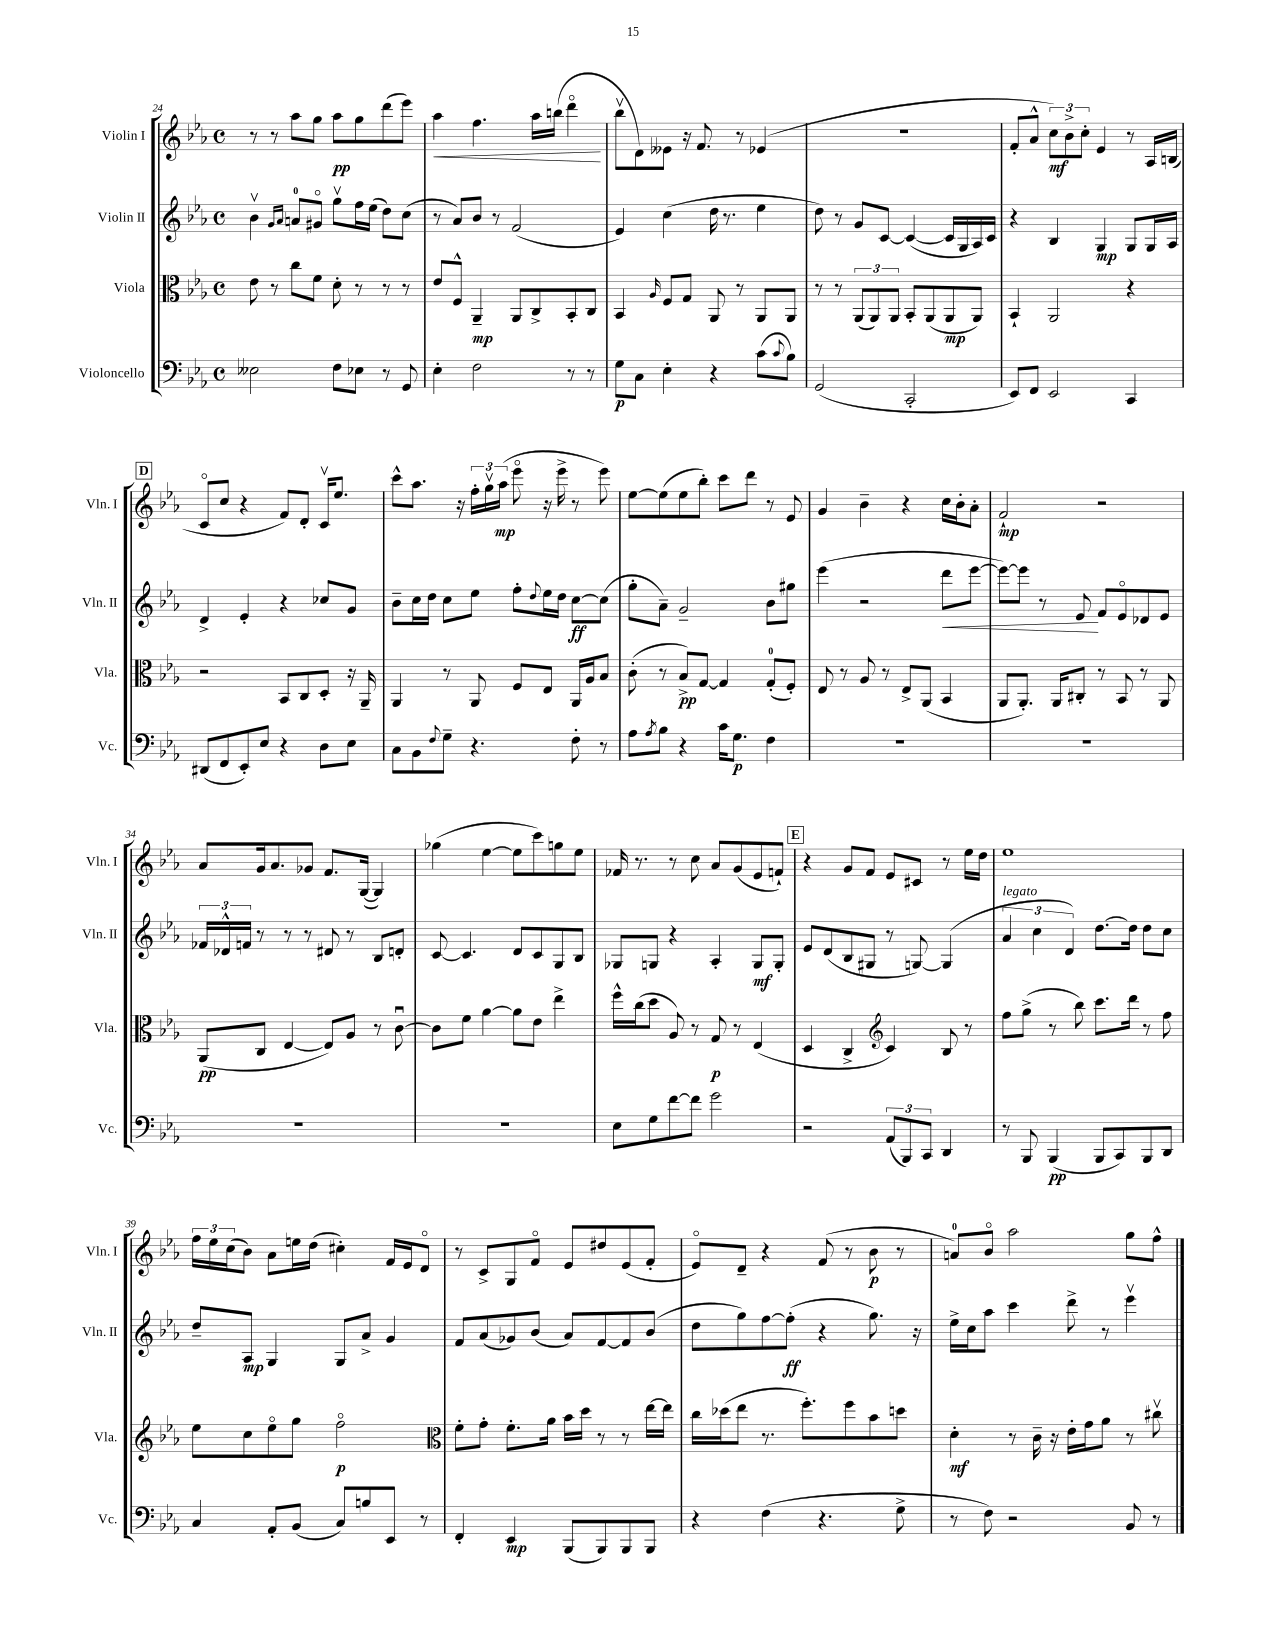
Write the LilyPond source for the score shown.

<<
\new StaffGroup <<
\new Staff = "s0" \with { instrumentName = "Violin I" shortInstrumentName = "Vln. I" } {
    \clef treble \key ees \major \defaultTimeSignature \time 4/4
    r8 r8 aes''8 g''8 aes''8\pp g''8 d'''8( ees'''8) |
    aes''4\< f''4. aes''16 b''16( d'''4\flageolet\! |
    bes''8\upbow d'8) eeses'8 r16 f'8. r8 ees'4( |
    R1 |
    f'8-. aes'8-^ \tuplet 3/2 { c''8\mf) bes'8-> c''8-. } ees'4 r8 aes16 b16( |
    \mark \markup { \box "D" } c'8\flageolet c''8 r4 f'8) d'8-. c'16\upbow ees''8. |
    c'''8-^ aes''8. r16 \tuplet 3/2 { f''16-. g''16\upbow aes''16\mp( } ees'''8\flageolet r16 ees'''16-> r8 ees'''8) |
    ees''8~ ees''8( ees''8 bes''8-.) c'''8 d'''8 r8 ees'8 |
    g'4 bes'4-- r4 c''16 bes'16-. aes'8-. |
    f'2-!\mp r2 |
    aes'8 g'16 aes'8. ges'8 f'8. g16~( g4) |
    ges''4( ees''4~ ees''8 c'''8) g''8 ees''8 |
    fes'16 r8. r8 c''8 aes'8 g'8( ees'8 f'8-!) |
    \mark \markup { \box "E" } r4 g'8 f'8 ees'8 cis'8 r8 ees''16 d''16 |
    ees''1 |
    \tuplet 3/2 { f''16 ees''16 c''16( } bes'8) aes'8 e''16 d''16( cis''4-.) f'16 ees'16 d'8\flageolet |
    r8 c'8-> g8 f'8\flageolet ees'8 dis''8 ees'8( f'8-. |
    ees'8\flageolet) d'8-- r4 f'8( r8 bes'8\p r8 |
    a'8-0) bes'8\flageolet aes''2 g''8 f''8-^ \bar "|." |
}
\new Staff = "s1" \with { instrumentName = "Violin II" shortInstrumentName = "Vln. II" } {
    \clef treble \key ees \major \defaultTimeSignature \time 4/4
    bes'4\upbow \grace { g'16 aes'16 } a'8-0 gis'8\flageolet g''8\upbow f''16 ees''16( d''8) c''8( |
    r8 aes'8) bes'8 r8 f'2( |
    ees'4) c''4( d''16 r8. ees''4 |
    d''8) r8 g'8 c'8~ c'4~( c'16 g16 aes16) c'16 |
    r4 bes4 g4\mp g8 g16 aes16 |
    \mark \markup { \box "D" } d'4-> ees'4-. r4 ces''8 g'8 |
    bes'8-- c''16 d''16 c''8 ees''8 f''8-. \appoggiatura { d''8 } ees''16 d''16 c''8~\ff c''8( |
    g''8-. aes'8--) g'2-- bes'8 gis''8 |
    ees'''4( r2 d'''8\< ees'''8~ |
    ees'''8~) ees'''8 r8 ees'8\! f'8 ees'8\flageolet des'8 ees'8 |
    \tuplet 3/2 { fes'16 des'16-^ f'16 } r8 r8 r8 dis'8 r8 bes8 d'8-. |
    c'8~ c'4. d'8 c'8 g8 bes8 |
    ges8 g8 r4 aes4-. g8\mf g8-. |
    \mark \markup { \box "E" } ees'8 d'8( bes8 gis8 r8 g8~) g4( |
    \tuplet 3/2 { aes'4^\markup { \italic "legato" } c''4 d'4) } d''8.~ d''16 d''8 c''8 |
    d''8-- aes8\mp g4 g8 aes'8-> g'4 |
    f'8 aes'8( ges'8) bes'8( aes'8) f'8~ f'8 bes'8( |
    d''8 g''8) f''8~ f''8-.\ff( r4 g''8.) r16 |
    ees''16-> c''16 aes''8 c'''4 d'''8-> r8 ees'''4\upbow \bar "|." |
}
\new Staff = "s2" \with { instrumentName = "Viola" shortInstrumentName = "Vla." } {
    \clef alto \key ees \major \defaultTimeSignature \time 4/4
    ees'8 r8 c''8 f'8 d'8-. r8 r8 r8 |
    ees'8 f8-^ aes,4--\mp aes,8 c8-> bes,8-. c8 |
    bes,4 \grace { aes16 } f8 g8 aes,8 r8 aes,8 aes,8 |
    r8 r8 \tuplet 3/2 { aes,8( aes,8) aes,8 } bes,8-. aes,8( aes,8\mp aes,8) |
    bes,4-! aes,2 r4 |
    \mark \markup { \box "D" } r2 bes,8 c8 d8-. r16 aes,16-- |
    aes,4 r8 aes,8 f8 ees8 aes,16 aes16 bes8 |
    c'8-.( r8 bes8->\pp) g8~ g4 g8-0-.( f8-.) |
    ees8 r8 aes8 r8 ees8-> aes,8( bes,4 |
    aes,8 aes,8.-.) aes,16 cis8-. r8 bes,8 r8 aes,8 |
    aes,8\pp( c8 ees4~ ees8) aes8 r8 c'8~\downbow |
    c'8 f'8 aes'4~ aes'8 ees'8 ees''4-> |
    f''16-^ c''16( d''8 aes8) r8 g8\p r8 ees4( |
    \mark \markup { \box "E" } d4 c4-> \clef treble c'4) bes8 r8 |
    f''8 g''8->( r8 bes''8) c'''8. d'''16 r8 f''8 |
    ees''8 c''8 ees''8\flageolet g''8 f''2\flageolet\p |
    \clef alto f'8-. g'8-. f'8.-. aes'16 bes'16 d''16 r8 r8 ees''16~ ees''16 |
    c''16 des''16( ees''8 r8. f''8.-.) f''8 bes'8 d''8 |
    d'4-.\mf r8 c'16-- r16 ees'16-. g'16 aes'8 r8 cis''8\upbow \bar "|." |
}
\new Staff = "s3" \with { instrumentName = "Violoncello" shortInstrumentName = "Vc." } {
    \clef bass \key ees \major \defaultTimeSignature \time 4/4
    eeses2 f8 ees8 r8 g,8 |
    ees4-. f2 r8 r8 |
    g8\p c8 ees4-. r4 c'8( \appoggiatura { c'8 } bes8) |
    g,2( c,2-. |
    ees,8) f,8 ees,2 c,4 |
    \mark \markup { \box "D" } dis,8( f,8 ees,8-.) ees8 r4 d8 ees8 |
    c8 bes,8 \appoggiatura { f8 } g8-- r4. f8-. r8 |
    aes8 \acciaccatura { aes8 } bes8 r4 c'16 g8.\p f4 |
    R1 |
    R1 |
    R1 |
    R1 |
    ees8 g8 f'8~ f'8 g'2 |
    \mark \markup { \box "E" } r2 \tuplet 3/2 { aes,8( bes,,8) c,8 } d,4 |
    r8 bes,,8 bes,,4\pp( bes,,8 c,8) bes,,8 d,8 |
    c4 aes,8-. bes,8( c8) b8 ees,8 r8 |
    f,4-. ees,4\mp bes,,8( bes,,8) bes,,8 bes,,8 |
    r4 f4( r4. g8-> |
    r8 f8) r2 bes,8 r8 \bar "|." |
}
>>
>>
\layout { \context { \Score currentBarNumber = #24 } }
